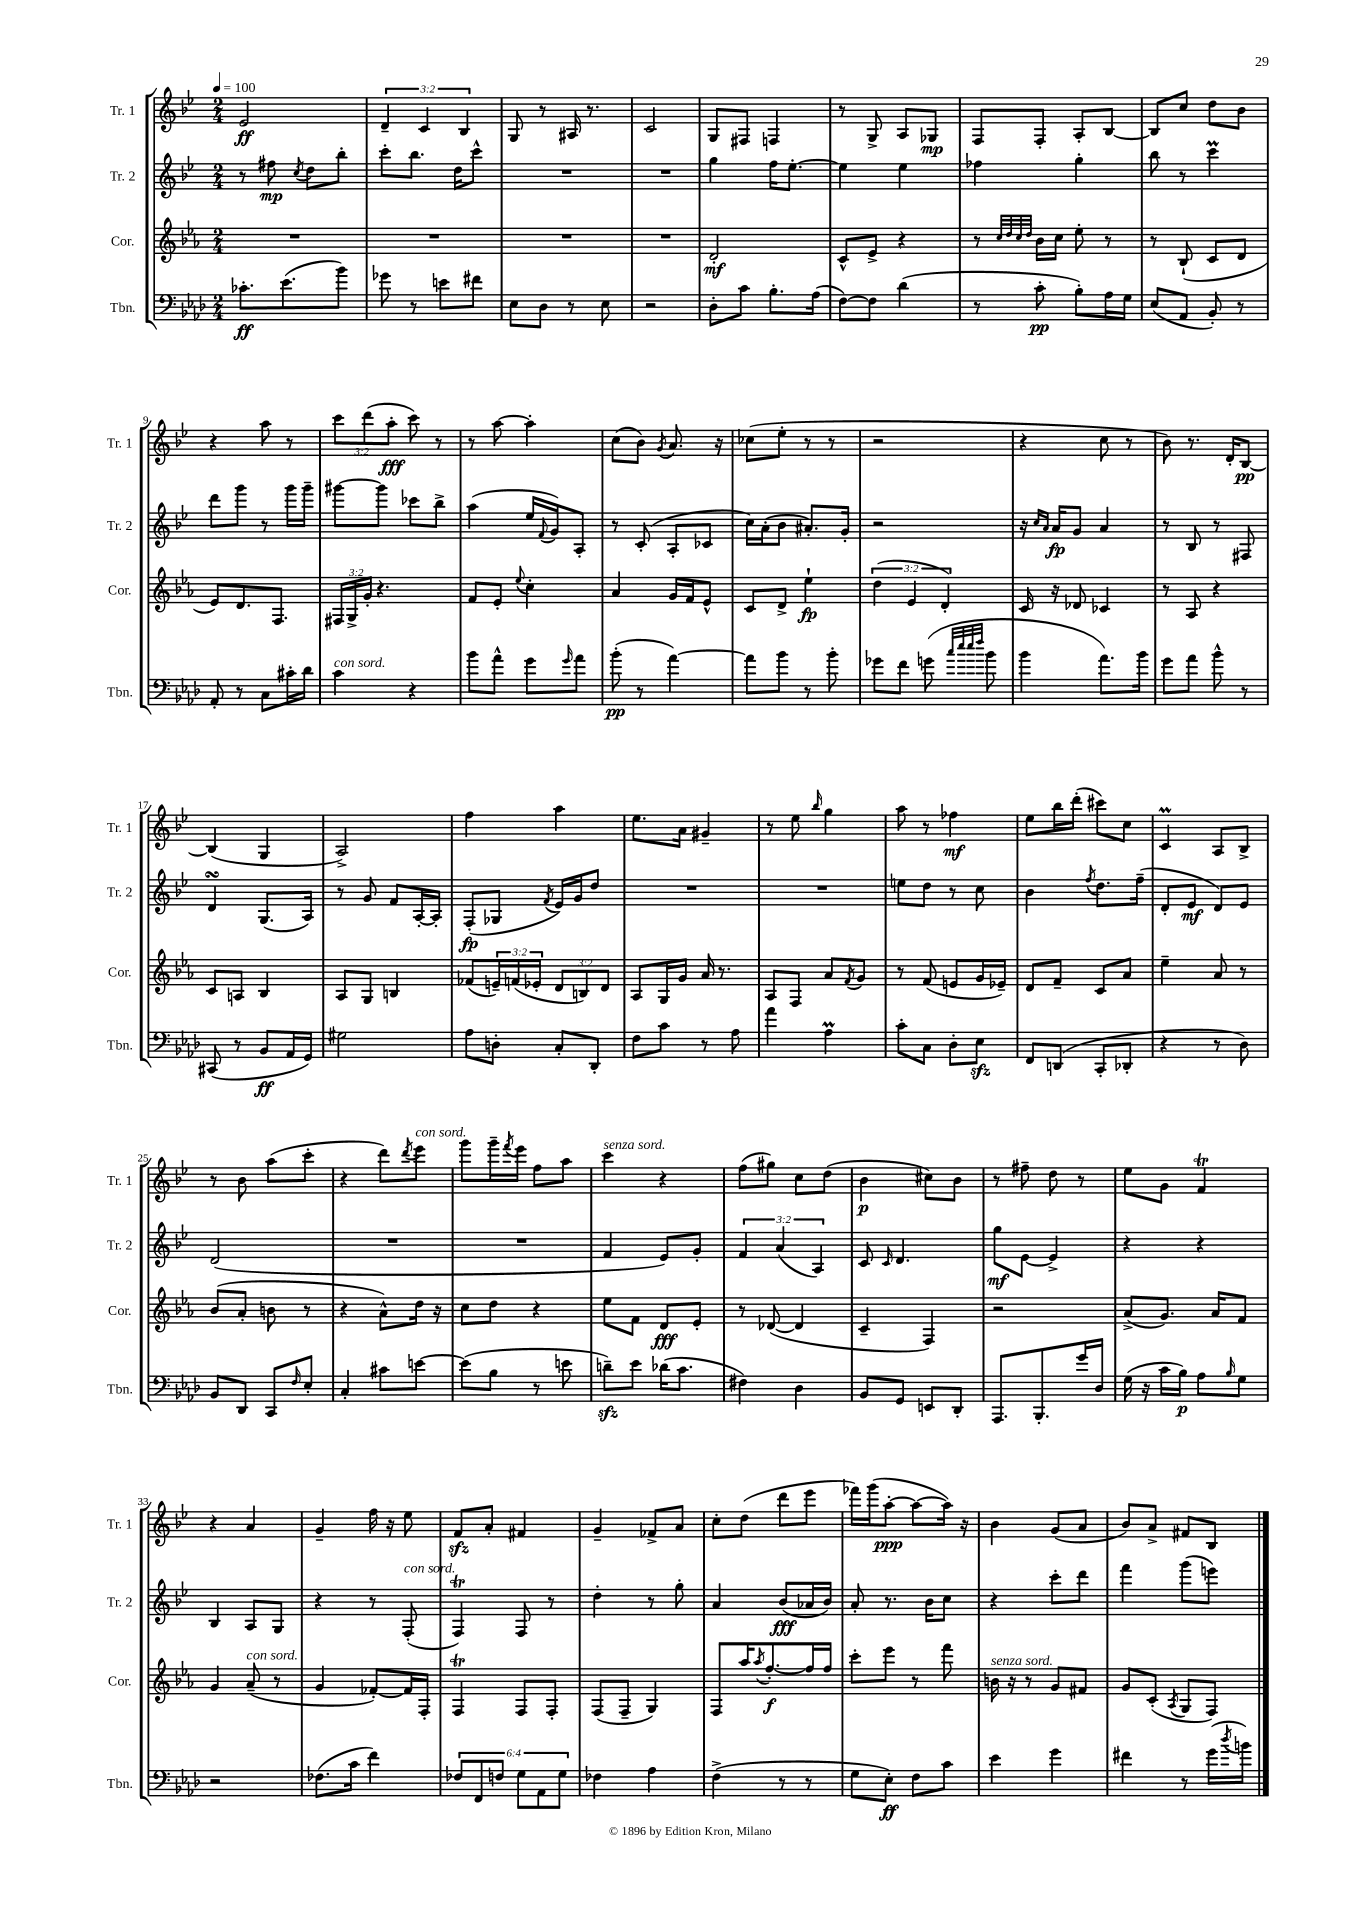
<<
\new StaffGroup <<
\new Staff = "s0" \with { instrumentName = "Tr. 1" shortInstrumentName = "Tr. 1" } {
    \clef treble \key bes \major \numericTimeSignature \time 2/4 \override Staff.TupletNumber.text = #tuplet-number::calc-fraction-text \tempo 4 = 100
    ees'2\ff |
    \tuplet 3/2 { d'4-- c'4 bes4 } |
    g8 r8 ais16 r8. |
    c'2 |
    g8 fis8 f4 |
    r8 g8-> a8 ges8\mp |
    f8 f8-. a8-. bes8~ |
    bes8 c''8 d''8 bes'8 |
    r4 a''8 r8 |
    \tuplet 3/2 { c'''8 d'''8( a''8-.\fff } c'''8) r8 |
    r8 a''8~ a''4-. |
    c''8( bes'8) \acciaccatura { g'8 } a'8. r16 |
    ces''8( ees''8-. r8 r8 |
    r2 |
    r4 c''8 r8 |
    bes'8) r8. d'16-. bes8~\pp |
    bes4( g4 |
    a2->) |
    f''4 a''4 |
    ees''8. a'16 gis'4-- |
    r8 ees''8 \grace { bes''16 } g''4 |
    a''8 r8 fes''4\mf |
    ees''8 bes''16 d'''16-.( cis'''8) c''8 |
    c'4\prall a8 bes8-> |
    r8 bes'8 a''8( c'''8-. |
    r4 d'''8) \acciaccatura { d'''8 } ees'''8^\markup { \italic "con sord." } |
    g'''8 g'''16-- \acciaccatura { f'''8 } ees'''16 f''8 a''8 |
    c'''4^\markup { \italic "senza sord." } r4 |
    f''8( gis''8) c''8 d''8( |
    bes'4\p cis''8) bes'8 |
    r8 fis''8-- d''8 r8 |
    ees''8 g'8 f'4\trill |
    r4 a'4 |
    g'4-- f''16 r16 ees''8 |
    f'8\sfz a'8-. fis'4 |
    g'4-- fes'8-> a'8 |
    c''8-. d''8( d'''8 ees'''8 |
    fes'''16) g'''16( a''8~-.\ppp a''8~ a''16) r16 |
    bes'4 g'8( a'8 |
    bes'8) a'8-> fis'8 bes8 \bar "|." |
}
\new Staff = "s1" \with { instrumentName = "Tr. 2" shortInstrumentName = "Tr. 2" } {
    \clef treble \key bes \major \numericTimeSignature \time 2/4 \override Staff.TupletNumber.text = #tuplet-number::calc-fraction-text
    r8 fis''8\mp \acciaccatura { c''8 } d''8 bes''8-. |
    c'''8-. bes''8. d''16 c'''8-^ |
    R2 |
    R2 |
    g''4 f''16 ees''8.~-. |
    ees''4 ees''4 |
    fes''4 g''4-. |
    bes''8 r8 c'''4\prall |
    d'''8 g'''8 r8 g'''16 g'''16-- |
    gis'''8~ gis'''8 ces'''8 bes''8-> |
    a''4( ees''16 \appoggiatura { f'8 } g'16) a8-. |
    r8 c'8-.( a8-. ces'8 |
    c''16) a'16-.( bes'8 ais'8.-.) g'16-. |
    r2 |
    r16 \grace { c''16 a'16 } a'16\fp g'8 a'4 |
    r8 bes8 r8 fis8 |
    d'4\turn g8.( a16) |
    r8 g'8 f'8 a16~-. a16-. |
    f8-.\fp( ges8 \acciaccatura { f'8 } ees'16) g'16 d''8 |
    R2 |
    R2 |
    e''8 d''8 r8 c''8 |
    bes'4 \acciaccatura { f''8 } d''8. f''16--( |
    d'8-. ees'8\mf d'8) ees'8 |
    d'2( |
    R2 |
    R2 |
    f'4 ees'8) g'8-. |
    \tuplet 3/2 { f'4 a'4( a4) } |
    c'8 \grace { c'16 } d'4. |
    g''8\mf ees'8~ ees'4-> |
    r4 r4 |
    bes4 a8 g8 |
    r4 r8 f8-.^\markup { \italic "con sord." }( |
    f4\trill) f8 r8 |
    d''4-. r8 g''8-. |
    a'4 bes'8\fff( aes'16 bes'16) |
    a'8-. r8. bes'16 c''8 |
    r4 c'''8-. d'''8 |
    f'''4 g'''8( e'''8) \bar "|." |
}
\new Staff = "s2" \with { instrumentName = "Cor." shortInstrumentName = "Cor." } {
    \clef treble \key ees \major \numericTimeSignature \time 2/4 \override Staff.TupletNumber.text = #tuplet-number::calc-fraction-text
    R2 |
    R2 |
    R2 |
    R2 |
    d'2-.\mf |
    c'8-^ ees'8-> r4 |
    r8 \grace { c''32 d''32 c''32 d''32 } bes'16 c''16 ees''8-. r8 |
    r8 bes8-!( c'8 d'8 |
    ees'8) d'8. f8. |
    \tuplet 3/2 { fis16 g16-> g'16-. } r4. |
    f'8 ees'8-. \appoggiatura { ees''8 } c''4-. |
    aes'4 g'16 f'16 ees'8-^ |
    c'8 d'8-> ees''4-!\fp |
    \tuplet 3/2 { d''4( ees'4 d'4-.) } |
    c'16 r16 des'8 ces'4 |
    r8 aes8 r4 |
    c'8 a8 bes4 |
    aes8 g8 b4 |
    fes'8( \tuplet 3/2 { e'16--) f'16( ees'16-. } \tuplet 3/2 { d'8 b8) d'8 } |
    aes8 g16 g'16 aes'16 r8. |
    aes8 f8 aes'8 \acciaccatura { f'8 } g'8 |
    r8 f'8( e'8 g'16 ees'16--) |
    d'8 f'8-- c'8 aes'8 |
    ees''4-- aes'8 r8 |
    bes'8( aes'8-. b'8 r8 |
    r4 aes'8-^) d''16 r16 |
    c''8 d''8 r4 |
    ees''8 f'8 d'8\fff ees'8-. |
    r8 des'8~( des'4 |
    c'4-- f4) |
    r2 |
    aes'8->( g'8.) aes'16 f'8 |
    g'4 aes'8--^\markup { \italic "con sord." }( r8 |
    g'4 fes'8~-.) fes'16 f16-. |
    f4\trill f8 f8-. |
    f8( f8-- g4) |
    f8 aes''16 \acciaccatura { aes''8 } f''8.~-.\f f''16 f''16 |
    c'''8-. ees'''8 r8 f'''8 |
    b'16^\markup { \italic "senza sord." } r16 r8 g'8 fis'8 |
    g'8 c'8-.( \acciaccatura { aes8 } g8 f8) \bar "|." |
}
\new Staff = "s3" \with { instrumentName = "Tbn." shortInstrumentName = "Tbn." } {
    \clef bass \key aes \major \numericTimeSignature \time 2/4 \override Staff.TupletNumber.text = #tuplet-number::calc-fraction-text
    ces'8.-.\ff ees'8.( bes'8) |
    ges'8 r8 e'8 fis'8 |
    ees8 des8 r8 ees8 |
    r2 |
    des8-. c'8 bes8.-. aes16( |
    f8~) f8 des'4( |
    r8 c'8-.\pp bes8-.) aes16 g16 |
    ees8( aes,8 bes,8-.) r8 |
    aes,8-. r8 c8 cis'16-. des'16 |
    c'4^\markup { \italic "con sord." } r4 |
    bes'8 aes'8-^ g'8 \grace { g'16 } aes'8 |
    bes'8-.\pp( r8 aes'4~) |
    aes'8 bes'8 r8 bes'8-. |
    ges'8 f'8 g'8( \grace { c''32 ees''32 ees''32 f''32 } bes'8 |
    bes'4 aes'8.) bes'16 |
    g'8 aes'8 bes'8-^ r8 |
    cis,8( r8 bes,8\ff aes,16 g,16) |
    gis2 |
    aes8 d8-. c8-. des,8-. |
    f8 c'8 r8 aes8 |
    aes'4 aes4\prall |
    c'8-. c8 des8-. ees8\sfz |
    f,8 d,8( c,8-. des,8-. |
    r4 r8 des8) |
    bes,8 des,8 c,8 \grace { f16 } ees8-. |
    c4-. cis'8 e'8~ |
    e'8( bes8 r8 e'8 |
    d'8--\sfz) ees'8 des'16( c'8. |
    fis4) des4 |
    bes,8 g,8 e,8 des,8-. |
    aes,,8. bes,,8.-. g'16 des16 |
    g16( r16 c'16 bes16\p) aes8 \grace { bes16 } g8 |
    r2 |
    fes8.( c'16 f'4) |
    \tuplet 6/4 { fes8 f,8 f8 g8 aes,8 g8 } |
    fes4 aes4 |
    f4->( r8 r8 |
    g8 ees8-.\ff) f8 c'8 |
    ees'4 g'4 |
    fis'4 r8 g'16( \acciaccatura { des''8 } b'16) \bar "|." |
}
>>
>>
